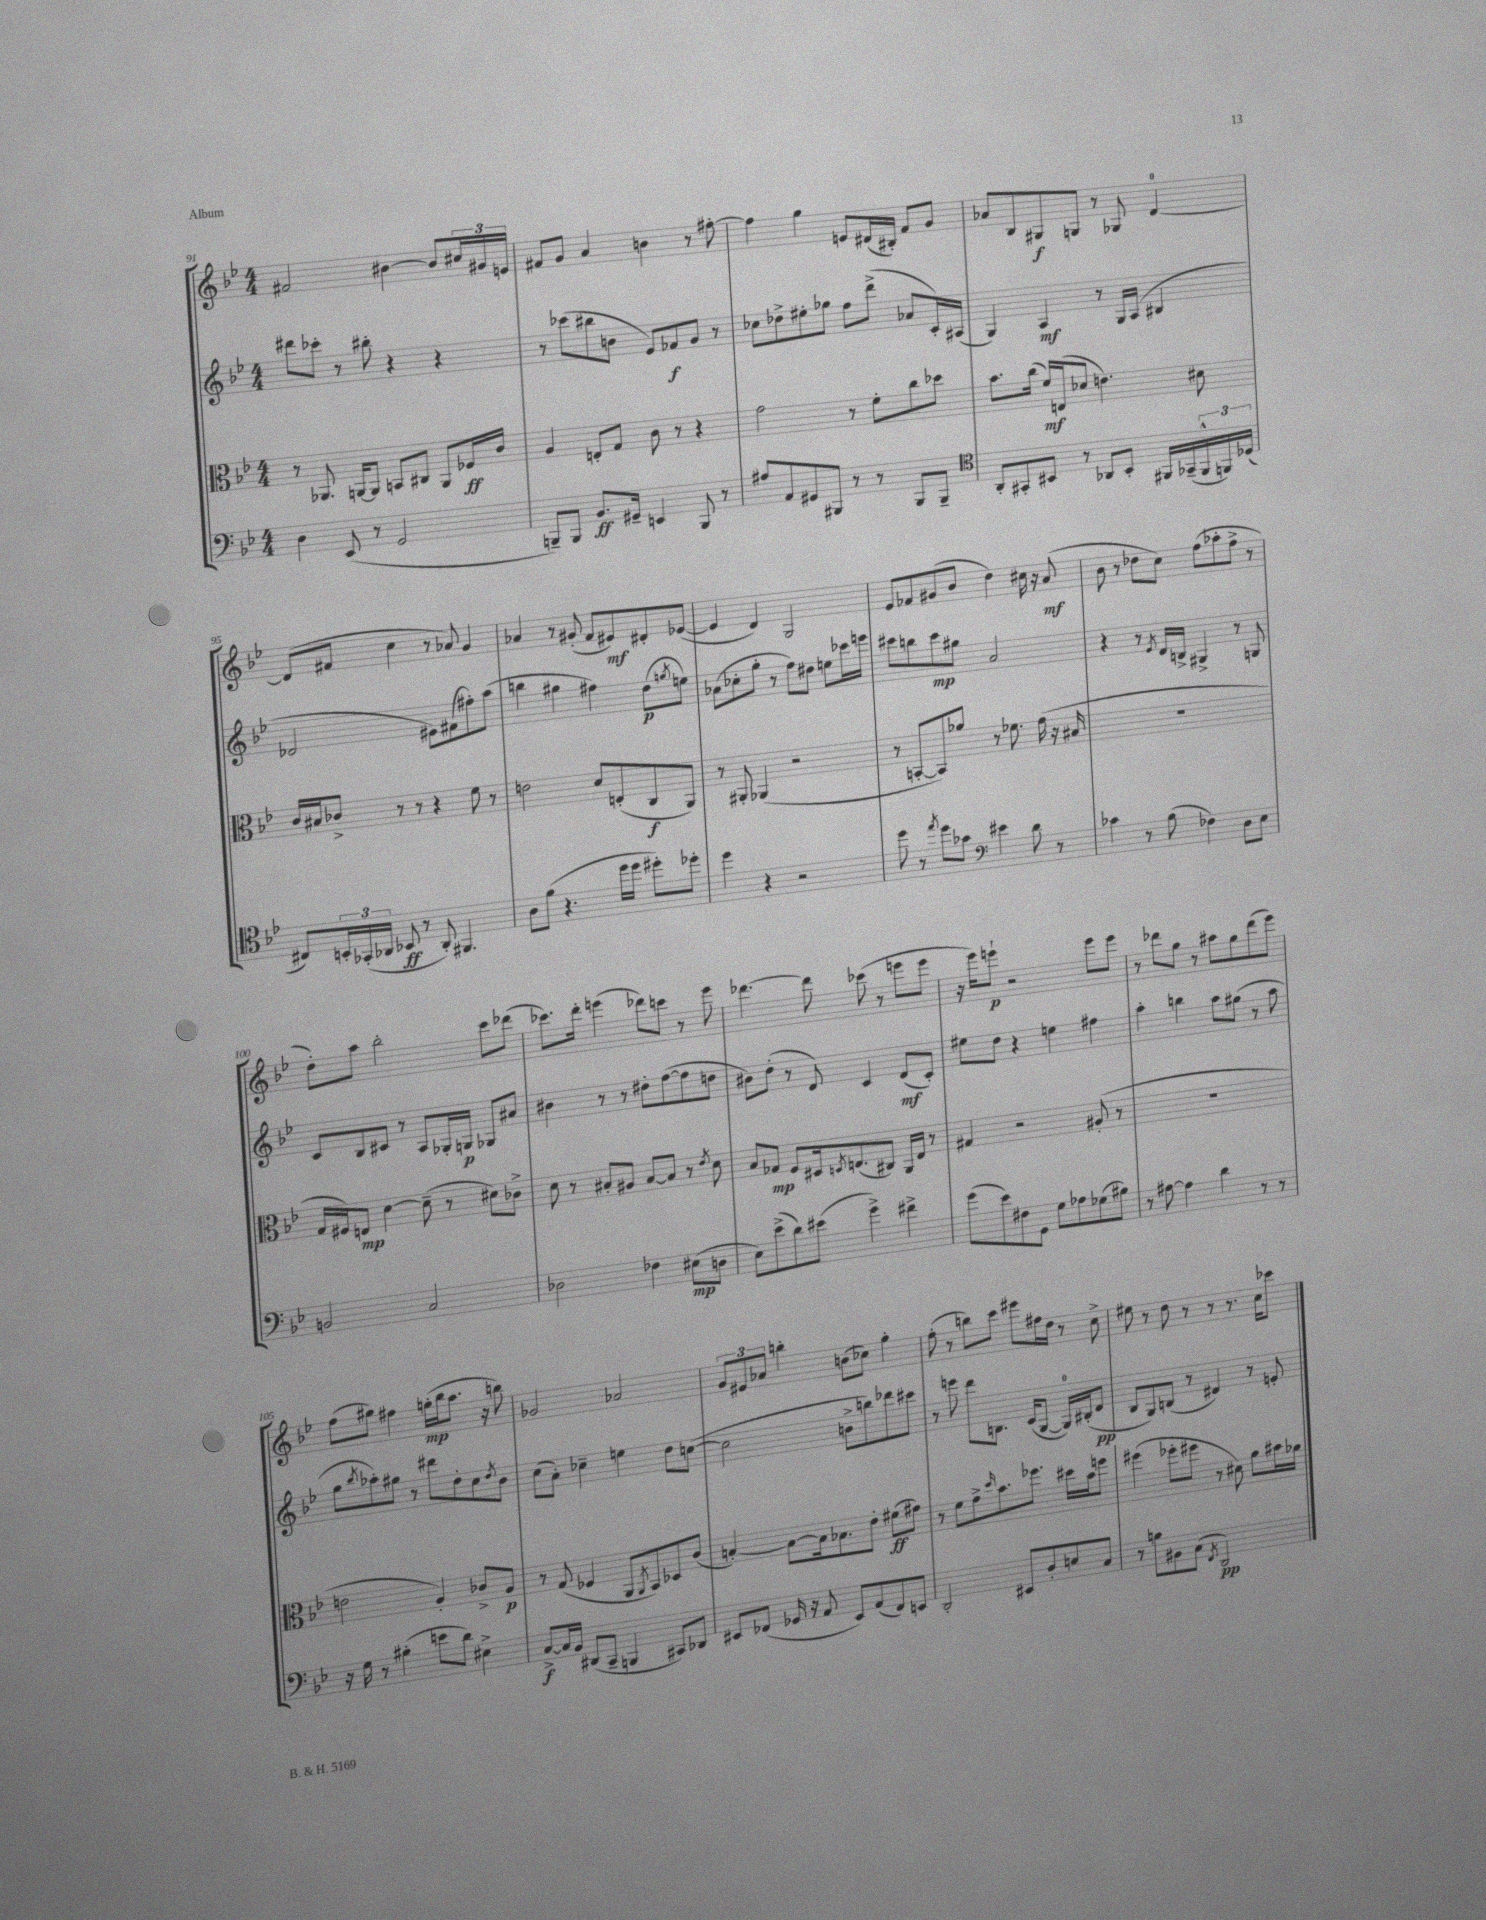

**kern	**kern	**kern	**kern
*staff4	*staff3	*staff2	*staff1
*clefF4	*clefC3	*clefG2	*clefG2
*k[b-e-]	*k[b-e-]	*k[b-e-]	*k[b-e-]
*M4/4	*M4/4	*M4/4	*M4/4
4D\	8r	8ddd#\L	2f#/
.	8.AA-/	8ccc-'\J	.
(8EE-/	.	8r	.
.	[16AA/LK	.	.
8r	8AA/]J	8bb#'\	.
2GG/	8BB/L	4r	[4b#\
.	8C#/J	.	.
.	8AA/L	4r	8b#/]L
.	16F-/L	.	24cc#/L
.	.	.	24g#/
.	16c/JJ	.	.
.	.	.	24e/JJ
=	=	=	=
8BBB~/L)	4A/	8r	8f#/L
8BBB/J	.	(8ccc-\L	8g/J
8.BB-/L	8E'/L	8bb#\	4a/
.	8G/J	8b\J	.
16GG#~/Jk	.	.	.
4EE/	8c\	8e-/L)	4b\
.	8r	8f-/	.
8BBB/	4r	8g/J	8r
8r	.	8r	[8ff#'\
=	=	=	=
8A#/L	2g\	8cc-\L	4ff#\]
8AA/	.	8dd-^\	.
8GG#/	.	8ee#'\	4gg\
8BBB#/J	.	8gg-\J	.
8r	8r	8ff\L	8e/L
8r	8f'\L	(8ddd^\J	(16d#/L
.	.	.	16B#'/JJ)
8BBB#/L	8cc\	8a-/L	8f/L
8BBB#~/J	8dd-\J	16c'/L)	8g/J
.	.	(16A#/JJ	.
=	=	=	=
*clefC4	*	*	*
8AA'/L	8.b-\L	4G/)	8a-/L
8GG#'/	.	.	8B-/
.	(16cc\Jk	.	.
8BB#/J	16f/LL)	4A/	8G#/
.	(16E/J	.	.
8r	8d-/J	.	8G/J
8AA-/L	4.e\)	8r	8r
8BB#'/J	.	16G/LL	8G-/
.	.	(16A/JJ	.
16FF#/LL	.	4B#/	[4d/
(16GG-~/	.	.	.
24FF#^^/	8d#\	.	.
24FF/)	.	.	.
(24D-/JJ	.	.	.
=	=	=	=
8C#/L)	16c/LL	2d-/	(8d/]L
.	16B#/J	.	.
24BB'/L	8c-^/J	.	8f#/J
(24GG-'/	.	.	.
24AA-/JJ	.	.	.
8BB-/	8r	.	4cc\
8r	8r	.	.
8AA-'/)	4r	8e#\L)	8r
4.FF#/	.	(8f#\	8a-/)
.	8f\	8ff#'\)	4g/
.	8r	(8aa\J	.
=	=	=	=
8A\L	2e\	4bb\	4a-/
(8f\J	.	.	.
4.r	.	4gg#\	8r
.	.	.	(8g#'/
.	8d/L	4ff#\)	8f/L
16dd\LL	(8E'/	.	8e#/)
16dd\JJ	.	.	.
8dd#'\L)	8C/	(8dd\L	8d#'/
.	.	8qgg/	.
8dd-'\J	8AA/J)	8ee\J)	([8e-/J
=	=	=	=
4dd\	8r	(8a-\L	4e-/]
.	8AA#'/	8cc-'\	.
4r	(4AA-/	8gg'\J	4d/)
.	.	8r	.
2r	2r	8ff\L)	2G/
.	.	8dd#\J	.
.	.	8ee\L	.
.	.	16ccc-\L	.
.	.	16eee\JJ	.
=	=	=	=
8dd\	8r	8ccc#\L	8e-/L
8r	[8BB'/L	8bb\	8f-/
8qee-/	.	.	.
8dd\L	8BB/])	8ccc#\	(8g#/
8g-\J	8a-/J	8gg#\J	8b-/J
*clefF4	*	*	*
4e#\	8r	2a/	4dd\)
.	8.f-\	.	.
8d\	.	.	16cc#\
.	(16g\	.	16r
8r	16r	.	(8a/
.	16B#/	.	.
=	=	=	=
4c-\	1r	4r	8b-\
.	.	.	8r
8r	.	8r	8dd-\L
.	.	8qe-/	.
(8B-\	.	16d/LL	8cc\J)
.	.	16B^/JJ	.
4F-\)	.	4G#^/	(8ff\L
.	.	.	8aa-'\
8D\L	.	8r	8ff^\J
8E-\J	.	8G/	8r
=	=	=	=
2BB/	16G/LL	8c/L	8dd'\L)
.	16F#/J)	.	.
.	8E/J	8B-/	8aa\J
.	[4d\	8c#/J	2bb-'\
.	.	8r	.
2C/	(8d~\]	8A/L	.
.	8r	16G-'/L	.
.	.	16G/JJ	.
.	8d#\L)	8G-/L	8ccc\L
.	8c-^\J	8a#/J	(8ddd-\J
=	=	=	=
2D-\	8d\	4b#\	8.ccc-\L)
.	8r	.	.
.	.	.	16ddd'\Jk
.	8B#'/L	8r	(4eee\
.	8A#/J	8r	.
4F-\	[8B#/L	8dd#'\L	8ddd-\L)
.	8B#/]J	([8ff\	8ccc\J
(8E#\L	8r	8ff\]	8r
.	8qe-/	.	.
8D\J	8d\	8dd\J	8eee\
=	=	=	=
8E-\L)	8B-/L	8b#\L)	[4.ddd-\
(8e-^\	8G-/J	(8dd'\J	.
8d\)	8F/L	8r	.
(8e#\J	16D#/k	8d/)	8ddd-\]
.	8qD/	.	.
.	(8.E/	.	.
4g^\)	.	4c/	(8ccc-\
.	8C#/J)	.	8r
4f#^\	16AA/LL	(8d/L	8eee\L
.	16E/JJ	.	.
.	8r	8c'/J)	8eee\J
=	=	=	=
(8g\L	4G#/	8ee#\L	16r
.	.	.	16eee-\LK)
8e-\)	.	8dd\J	8eee`\J
8F#\	2r	4r	2r
8GG\J	.	.	.
8G\L	.	4ee\	.
8A-\	.	.	.
(8G-\	(8A#'/	4ff#\	8eee\L
8B#\J)	8r	.	8eee\J
=	=	=	=
8r	1r	4aa'\	8r
[8A#\	.	.	8ddd-\L
4A#\]	.	4bb\	8gg\J
.	.	.	8r
4d\	.	8aa\L	8aa#\L
.	.	(8gg#\J	8gg\
8r	.	8r	(8ddd-\
8r	.	8aa\	8eee-\J)
=	=	=	=
16r	2e\	8gg\L	(8ff\L
16G\	.	.	.
.	.	8qbb-/	.
8r	.	8aa-'\)	8gg#\J)
(4B#'\	.	8gg#\J	4ff#\
.	.	8r	.
8e\L	4A'/)	8ddd#\L	(16gg'\LL
.	.	.	16bb-\J
8d\J)	.	8dd'\	8.aa\J
4E#^\	8c-^/L	8cc\	.
.	.	.	16r
.	.	8qdd/	.
.	8A/J	8b-\J	8bb\)
=	=	=	=
[8C^/L	8r	(8cc\L	2g-/
16C/]L	(8G/	8a'\J)	.
16BB-/JJ	.	.	.
(8DD#/L	4F-/	4cc-~\	.
8CC~/J	.	.	.
4BBB/	8AA/L	4ee\	2a-/
.	8qAA/	.	.
.	8BB-/)	.	.
8CC#/L)	8D-/	8dd\L	.
8DD-/J	(8c/J	([8cc\J	.
=	=	=	=
8EE#/L	[4B'/)	2cc\]	12g/L
.	.	.	12e#/
(8FF-/J	.	.	.
.	.	.	12a-/J
16GG-/	8B\_L	.	4bb'\
16r	.	.	.
8AA/	16B\]k	.	.
.	8.B-\	.	.
8EE#/L)	.	8b^\L	(8b\L
(8AA/	8e-'\J	8bb\)	8cc-\J)
8FF-/)	(8f#\L	8ddd-\	4gg'\
8EE/J	8g#\J)	8ccc#\J	.
=	=	=	=
2DD'/	8r	8r	(8ff'\
.	8f\L	8eee\	8r
.	8g^\	8ddd\L	8bb\L)
.	16qqdd/	.	.
.	8.b-\	8.B\J	8ccc\J
8EE#/L	.	.	8eee#\L
.	8.ff-\J	(16c/LK	.
8D'/	.	[8G/J	16ff#\L
.	.	.	16dd\JJ
8E/	16dd#\LL	16G/]LL)	8r
.	16b-\J	(16B#'/J	.
8C/J	8ff\J	8d/J	8cc^\
=	=	=	=
8r	(4ff#\	8B-/L	8ee#\
8B\L	.	8G/)	8r
8BB#\	8ff-'\L	(8B/J	8dd\
(8C\J	8ff#\J	8r	8r
8qFF/	.	.	.
2DD/)	8r	4d#/)	8r
.	8d#\)	.	8.r
.	8a\L	8r	.
.	.	.	16cc\LK
.	16b#\L	8e'/	8ccc-\J
.	16a-\JJ	.	.
==	==	==	==
*-	*-	*-	*-
